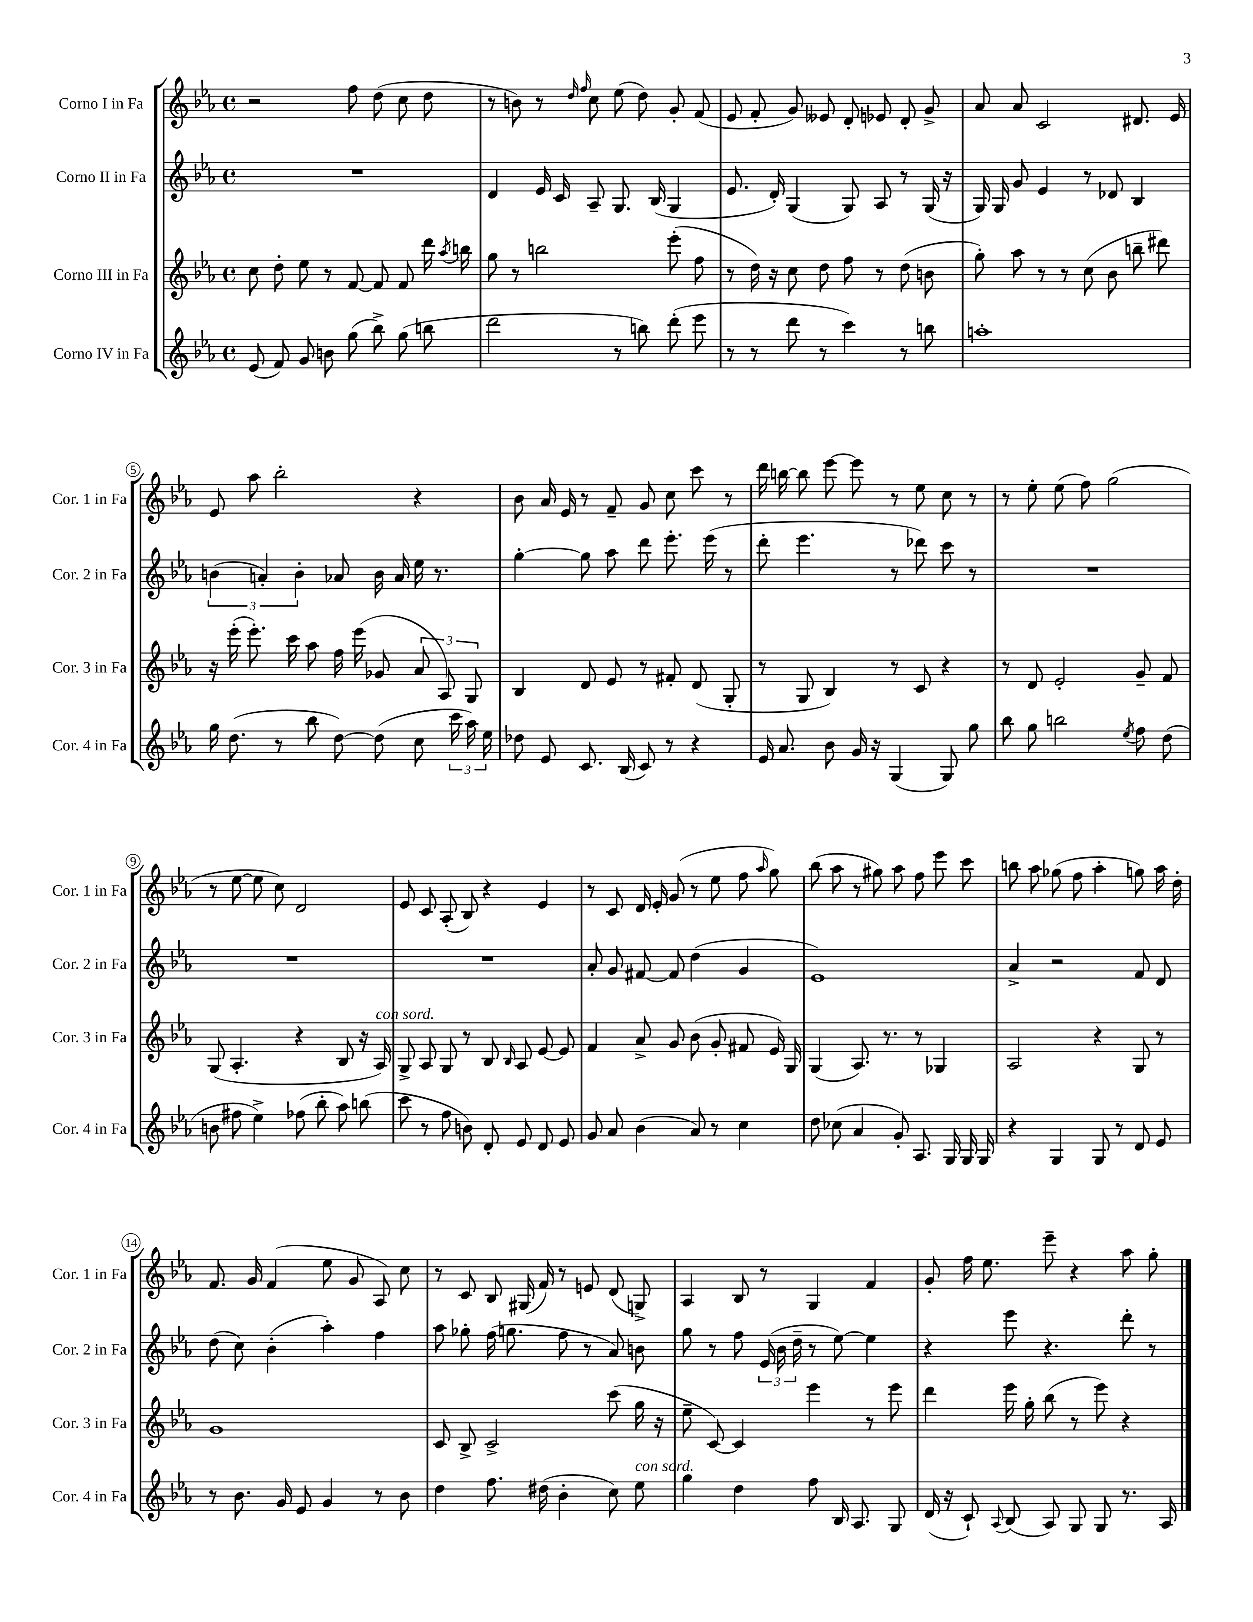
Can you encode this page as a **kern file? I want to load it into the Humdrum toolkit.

**kern	**kern	**kern	**kern
*staff4	*staff3	*staff2	*staff1
*clefG2	*clefG2	*clefG2	*clefG2
*k[b-e-a-]	*k[b-e-a-]	*k[b-e-a-]	*k[b-e-a-]
*M4/4	*M4/4	*M4/4	*M4/4
*met(c)	*met(c)	*met(c)	*met(c)
(8e-	8cc	1r	2r
8f)	8dd'	.	.
8g	8ee-	.	.
8b	8r	.	.
(8gg	[8f	.	8ff
8bb-^)	8f]	.	(8dd
(8gg	8f	.	8cc
8bb	16ddd	.	8dd
.	8qaa-	.	.
.	16bb	.	.
=	=	=	=
2ddd	8gg	4d	8r
.	8r	.	8b)
.	2bb	16e-	8r
.	.	16c	.
.	.	.	16qqdd
.	.	.	16qqff
.	.	8A-~	8cc
8r	.	8.G	(8ee-
8bb)	.	.	8dd)
.	.	(16B-	.
(8ddd'	(8eee-'	4G	8g'
8eee-	8ff	.	(8f
=	=	=	=
8r	8r	8.e-	8e-
8r	16dd)	.	8f'
.	16r	16d')	.
8ddd	8cc	(4G	8g)
8r	8dd	.	8e--
4ccc)	8ff	8G)	8d'
.	8r	8A-	8e-
8r	(8dd	8r	8d'
8bb	8b	(16G	8g^
.	.	16r	.
=	=	=	=
1aa'	8gg')	16G)	8a-
.	.	16G	.
.	8aa-	8g	8a-
.	8r	4e-	2c
.	8r	.	.
.	(8cc	8r	.
.	8b-	8d-	.
.	8bb~	4B-	8.d#
.	8ddd#)	.	.
.	.	.	16e-
=	=	=	=
16gg	16r	(6b	8e-
(8.dd	(16eee-'	.	.
.	8.eee-')	.	8aa-
.	.	6a')	.
8r	.	.	2bb-'
.	16ccc	.	.
.	.	6b'	.
8bb-	8aa-	.	.
[8dd)	16ff	8a-	.
.	(16eee-	.	.
(8dd]	8g-	16b	.
.	.	16a-	.
8cc	12a-	16ee-	4r
.	.	8.r	.
.	12A-)	.	.
24ccc	.	.	.
24aa-)	12G	.	.
24ee-	.	.	.
=	=	=	=
8dd-	4B-	[4gg'	8b-
8e-	.	.	16a-
.	.	.	16e-
8.c	8d	8gg]	8r
.	8e-	8aa-	8f~
(16B-	.	.	.
8c)	8r	8ddd	8g
8r	8f#'	8.eee-'	8cc
4r	(8d	.	8ccc
.	.	(16eee-	.
.	8G'	8r	8r
=	=	=	=
16e-	8r	8ddd'	16ddd
8.a-	.	.	[16bb
.	8G	4.eee-	8bb]
8b-	4B-)	.	[8eee-
16g	.	.	8eee-]
16r	.	.	.
(4G	8r	8r	8r
.	8c	8ddd-)	8ee-
8G)	4r	8ccc	8cc
8gg	.	8r	8r
=	=	=	=
8bb-	8r	1r	8r
8gg	8d	.	8ee-'
2bb	2e-'	.	(8ee-
.	.	.	8ff)
.	.	.	(2gg
8qee-	.	.	.
8ff	8g~	.	.
(8dd	8f	.	.
=	=	=	=
8b	(8G	1r	8r
8ff#	4.A-'	.	[8ee-
4ee-^)	.	.	8ee-]
.	.	.	8cc)
(8ff-	4r	.	2d
8bb-'	.	.	.
8aa-)	8B-	.	.
(8bb	16r	.	.
.	16A-)	.	.
=	=	=	=
8ccc	8G^	1r	8e-
8r	8A-	.	8c
8ff	8G	.	(8A-'
8b)	8r	.	8B-)
8d'	8B-	.	4r
.	16qqB-	.	.
8e-	8A-	.	.
8d	[8e-	.	4e-
8e-	8e-]	.	.
=	=	=	=
8g	4f	8a-'	8r
8a-	.	8g	8c
(4b-	8a-^	[8f#	16d
.	.	.	16e-'
.	8g	8f#]	(8g
8a-)	(8b-	(4dd	8r
8r	8g'	.	8ee-
4cc	8f#	4g	8ff
.	.	.	16qqaa-
.	16e-)	.	8gg)
.	16G	.	.
=	=	=	=
8dd	(4G	1e-)	(8bb-
(8cc-	.	.	8aa-
4a-	8.A-)	.	8r
.	.	.	8gg#)
.	8.r	.	.
8g')	.	.	8aa-
8.A-	8r	.	8ff
.	4G-	.	8eee-
16G	.	.	.
16G	.	.	8ccc
16G	.	.	.
=	=	=	=
4r	2A-	4a-^	8bb
.	.	.	8aa-
4G	.	2r	(8gg-
.	.	.	8ff
8G	4r	.	4aa-'
8r	.	.	.
8d	8G	8f	8gg)
8e-	8r	8d	16aa-
.	.	.	16dd'
=	=	=	=
8r	1g	(8dd	8.f
8.b-	.	8cc)	.
.	.	.	16g
.	.	(4b-'	(4f
16g	.	.	.
8e-	.	.	.
4g	.	4aa-')	8ee-
.	.	.	8g
8r	.	4ff	8A-)
8b-	.	.	8cc
=	=	=	=
4dd	8c	8aa-	8r
.	8B-^	8gg-'	8c
8.ff	2c^	(16ff	8B-
.	.	8.gg	.
.	.	.	(16G#
(16dd#	.	.	16f)
4b-'	.	8ff	8r
.	.	8r	8e
8cc)	(8ccc	8a-)	(8d
8ee-	16gg	8b	8G^)
.	16r	.	.
=	=	=	=
4gg	8ee-~	8gg	4A-
.	[8c)	8r	.
4dd	4c]	8ff	8B-
.	.	(24e-	8r
.	.	24b-	.
.	.	24dd~	.
8ff	4eee-	8r	4G
16B-	.	[8ee-)	.
8.A-	.	.	.
.	8r	4ee-]	4f
8G	8eee-	.	.
=	=	=	=
(16d	4ddd	4r	8g'
16r	.	.	.
8c`)	.	.	16ff
.	.	.	8.ee-
8qqA-	.	.	.
(8B-	16eee-	8eee-	.
.	16gg'	.	.
8A-)	(8bb-	4.r	8eee-~
8G	8r	.	4r
8G	8eee-)	.	.
8.r	4r	8ddd'	8aa-
.	.	8r	8gg'
16A-	.	.	.
==	==	==	==
*-	*-	*-	*-
